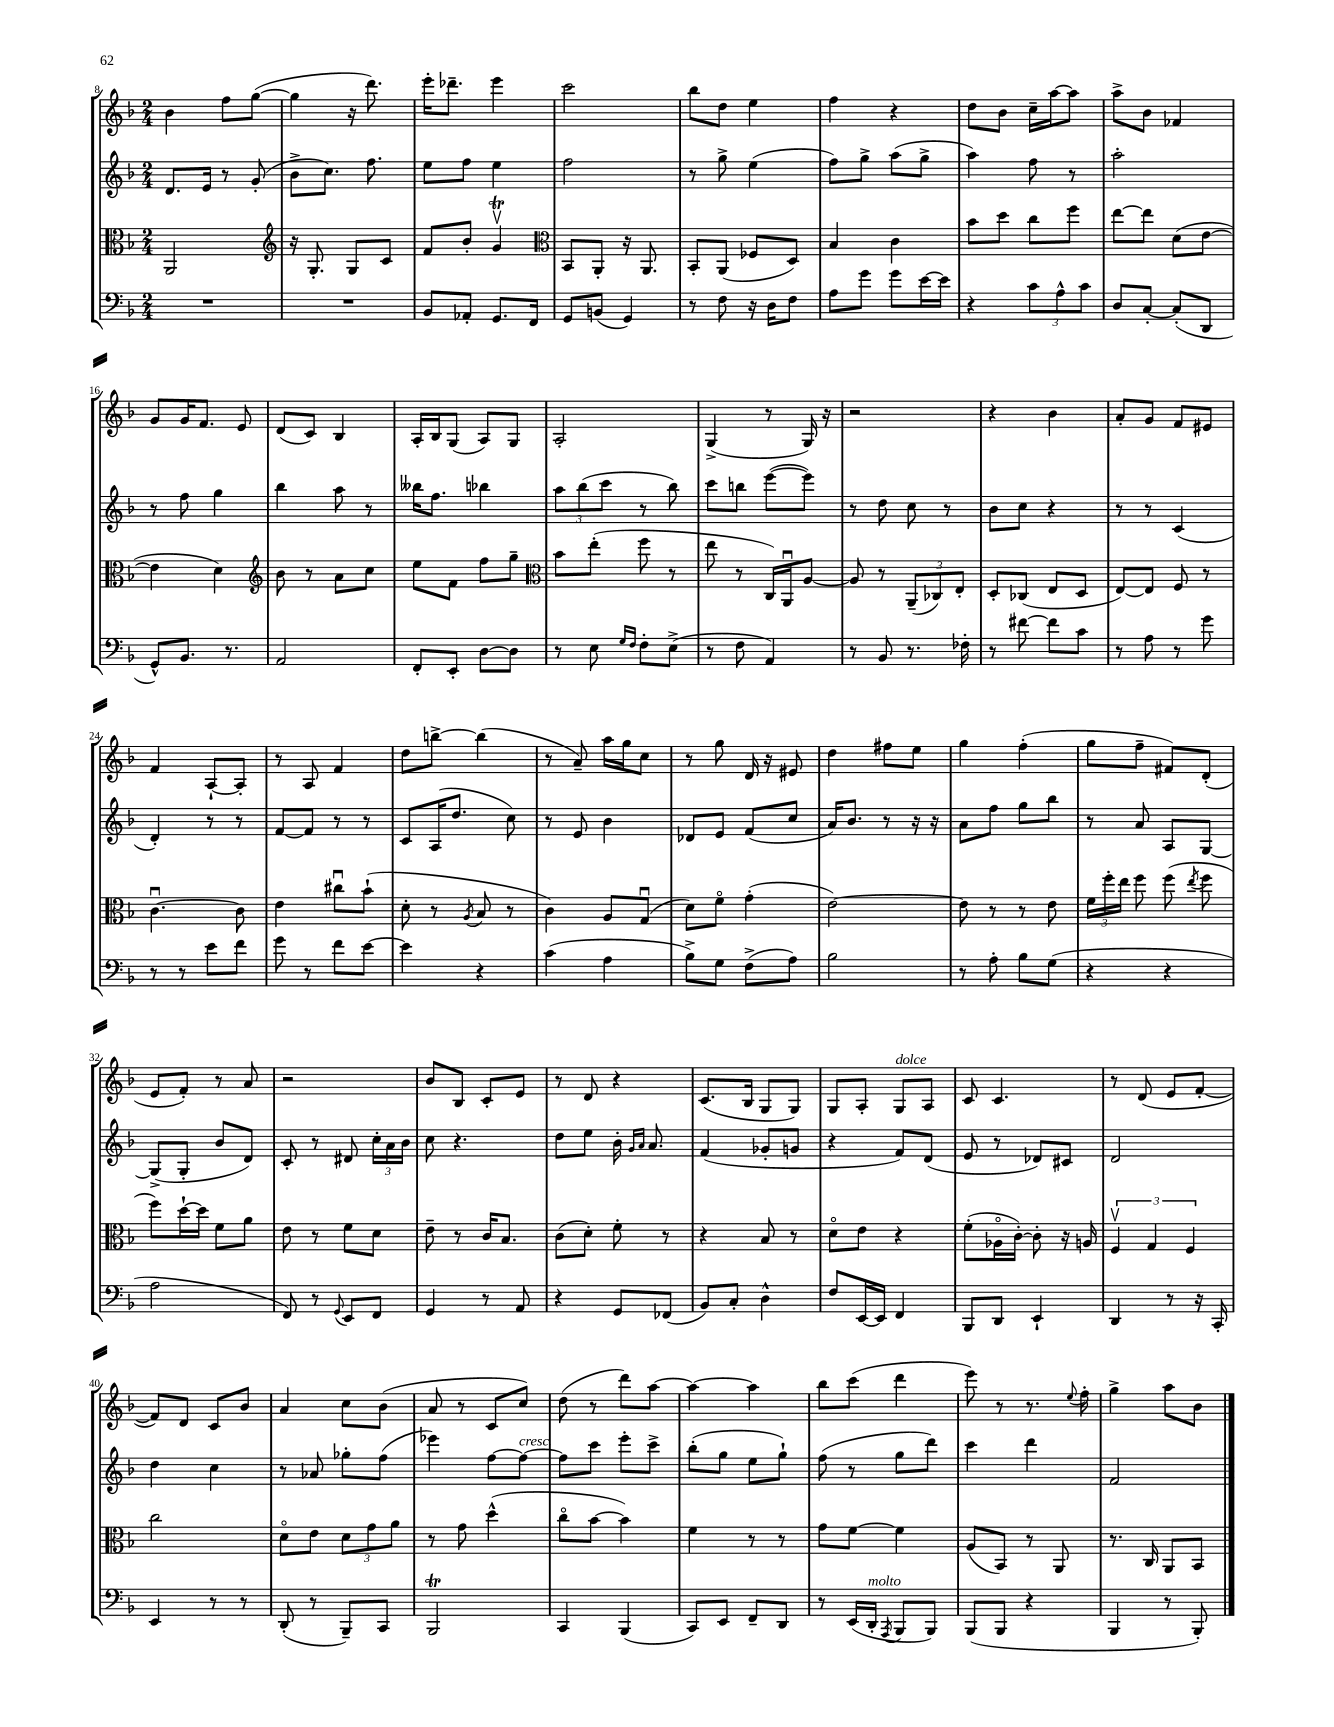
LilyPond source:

<<
\new StaffGroup <<
\new Staff = "s0" {
    \clef treble \key f \major \numericTimeSignature \time 2/4
    \autoBeamOff bes'4 f''8[ g''8]~( |
    g''4 r16 d'''8.) |
    e'''16[-. des'''8.]-- e'''4 |
    c'''2 |
    bes''8[ d''8] e''4 |
    f''4 r4 |
    d''8[ bes'8] c''16[-- a''16~ a''8] |
    a''8[-> bes'8] fes'4 |
    g'8[ g'16 f'8.] e'8 |
    d'8[( c'8]) bes4 |
    a16[-. bes16 g8]( a8[) g8] |
    a2-. |
    g4->( r8 g16) r16 |
    r2 |
    r4 bes'4 |
    a'8[-. g'8] f'8[ eis'8] |
    f'4 a8[~-! a8]-. |
    r8 a8 f'4 |
    d''8[ b''8]~-> b''4( |
    r8 a'8--) a''16[ g''16 c''8] |
    r8 g''8 d'16 r16 eis'8 |
    d''4 fis''8[ e''8] |
    g''4 f''4-.( |
    g''8[ f''8]-- fis'8[) d'8]-.( |
    e'8[ f'8]-.) r8 a'8 |
    r2 |
    bes'8[ bes8] c'8[-. e'8] |
    r8 d'8 r4 |
    c'8.[( bes16] g8[ g8]) |
    g8[ a8]-. g8[^\markup { \italic "dolce" } a8] |
    c'8 c'4. |
    r8 d'8( e'8[ f'8]~-. |
    f'8[) d'8] c'8[ bes'8] |
    a'4 c''8[ bes'8]( |
    a'8 r8 c'8[ c''8]) |
    d''8( r8 d'''8[) a''8]~ |
    a''4~ a''4 |
    bes''8[ c'''8]( d'''4 |
    e'''8) r8 r8. \appoggiatura { e''8 } f''16-. |
    g''4-> a''8[ bes'8] \bar "|." |
}
\new Staff = "s1" {
    \clef treble \key f \major \numericTimeSignature \time 2/4
    \autoBeamOff d'8.[ e'16] r8 g'8-.( |
    bes'8[-> c''8.]) f''8. |
    e''8[ f''8] e''4 |
    f''2 |
    r8 g''8-> e''4( |
    f''8[) g''8]-> a''8[( g''8]-> |
    a''4) f''8 r8 |
    a''2-. |
    r8 f''8 g''4 |
    bes''4 a''8 r8 |
    beses''16[ f''8.] bes''4 |
    \tuplet 3/2 { a''8[ bes''8( c'''8] } r8 bes''8) |
    c'''8[ b''8] e'''8[~( e'''8]) |
    r8 d''8 c''8 r8 |
    bes'8[ c''8] r4 |
    r8 r8 c'4( |
    d'4-.) r8 r8 |
    f'8[~ f'8] r8 r8 |
    c'8[ a16( d''8.] c''8) |
    r8 e'8 bes'4 |
    des'8[ e'8] f'8[( c''8] |
    a'16[) bes'8.] r8 r16 r16 |
    a'8[ f''8] g''8[ bes''8] |
    r8 a'8 a8[ g8]~ |
    g8[->( g8]-. bes'8[ d'8]) |
    c'8-. r8 dis'8 \tuplet 3/2 { c''16[-. a'16 bes'16] } |
    c''8 r4. |
    d''8[ e''8] bes'16-. \grace { g'16[ a'16] } a'8. |
    f'4( ges'8[-. g'8] |
    r4 f'8[) d'8]( |
    e'8 r8 des'8[) cis'8] |
    d'2 |
    d''4 c''4 |
    r8 aes'8 ges''8[-. f''8]( |
    ees'''4) f''8[~ f''8]~^\markup { \italic "cresc." } |
    f''8[ c'''8] e'''8[-. c'''8]-> |
    bes''8[-.( g''8] e''8[ g''8]-!) |
    f''8( r8 g''8[ d'''8]) |
    c'''4 d'''4 |
    f'2 \bar "|." |
}
\new Staff = "s2" {
    \clef alto \key f \major \numericTimeSignature \time 2/4
    \autoBeamOff a,2 |
    \clef treble r16 g8.-. g8[ c'8] |
    f'8[ bes'8]-. g'4\upbow\trill |
    \clef alto bes,8[ a,8]-. r16 a,8. |
    bes,8[-. a,8]( fes8[ d8]) |
    bes4 c'4 |
    bes'8[ d''8] c''8[ f''8] |
    e''8[~ e''8] d'8[( e'8]~ |
    e'4 d'4) |
    \clef treble bes'8 r8 a'8[ c''8] |
    e''8[ f'8] f''8[ g''8]-- |
    \clef alto bes'8[ e''8]-.( f''8 r8 |
    e''8 r8 c16[) a,16\downbow a8]~ |
    a8 r8 \tuplet 3/2 { a,8[--( ces8) e8]-. } |
    d8[-. ces8]( e8[ d8] |
    e8[~) e8] f8 r8 |
    c'4.~\downbow c'8 |
    e'4 cis''8[\downbow bes'8]-!( |
    d'8-. r8 \acciaccatura { a8 } bes8 r8 |
    c'4) a8[ g8]\downbow( |
    d'8[) f'8]\flageolet g'4-.( |
    e'2~) |
    e'8 r8 r8 e'8 |
    \tuplet 3/2 { f'16[ f''16-. e''16] } f''8 f''8( \acciaccatura { e''8 } f''8 |
    f''8[) d''16~-! d''16] f'8[ a'8] |
    e'8 r8 f'8[ d'8] |
    e'8-- r8 c'16[ bes8.] |
    c'8[( d'8]-.) f'8-. r8 |
    r4 bes8 r8 |
    d'8[\flageolet e'8] r4 |
    f'8[-.( aes16\flageolet c'16]~-.) c'8-. r16 a16 |
    \tuplet 3/2 { f4\upbow g4 f4 } |
    c''2 |
    d'8[\flageolet e'8] \tuplet 3/2 { d'8[ g'8 a'8] } |
    r8 g'8 d''4-^( |
    c''8[\flageolet bes'8]~ bes'4) |
    f'4 r8 r8 |
    g'8[ f'8]~ f'4 |
    a8[( bes,8]) r8 a,8 |
    r8. c16 a,8[ bes,8] \bar "|." |
}
\new Staff = "s3" {
    \clef bass \key f \major \numericTimeSignature \time 2/4
    \autoBeamOff R2 |
    R2 |
    bes,8[ aes,8]-. g,8.[ f,16] |
    g,8[ b,8]( g,4) |
    r8 f8 r16 d16[ f8] |
    a8[ g'8] g'8[ e'16~ e'16] |
    r4 \tuplet 3/2 { c'8[ a8-^ c'8] } |
    d8[ c8]~-. c8[-.( d,8] |
    g,8[-^) bes,8.] r8. |
    a,2 |
    f,8[-. e,8]-. d8[~ d8] |
    r8 e8 \grace { g16[ f16] } f8[-. e8]->( |
    r8 f8 a,4) |
    r8 bes,8 r8. fes16-. |
    r8 fis'8~ fis'8[ c'8] |
    r8 a8 r8 g'8 |
    r8 r8 e'8[ f'8] |
    g'8 r8 f'8[ e'8]~ |
    e'4 r4 |
    c'4( a4 |
    bes8[->) g8] f8[->( a8]) |
    bes2 |
    r8 a8-. bes8[ g8]( |
    r4 r4 |
    a2 |
    f,8) r8 \appoggiatura { g,8 } e,8[ f,8] |
    g,4 r8 a,8 |
    r4 g,8[ fes,8]( |
    bes,8[) c8]-. d4-^ |
    f8[ e,16~ e,16] f,4 |
    bes,,8[ d,8] e,4-! |
    d,4 r8 r16 c,16-. |
    e,4 r8 r8 |
    d,8-.( r8 bes,,8[--) c,8] |
    bes,,2\trill |
    c,4 bes,,4( |
    c,8[) e,8] f,8[-- d,8] |
    r8 e,16[( d,16]-.^\markup { \italic "molto" } \acciaccatura { a,,8 } bes,,8[ bes,,8]) |
    bes,,8[( bes,,8] r4 |
    bes,,4 r8 bes,,8-.) \bar "|." |
}
>>
>>
\layout { \context { \Score currentBarNumber = #8 } }
